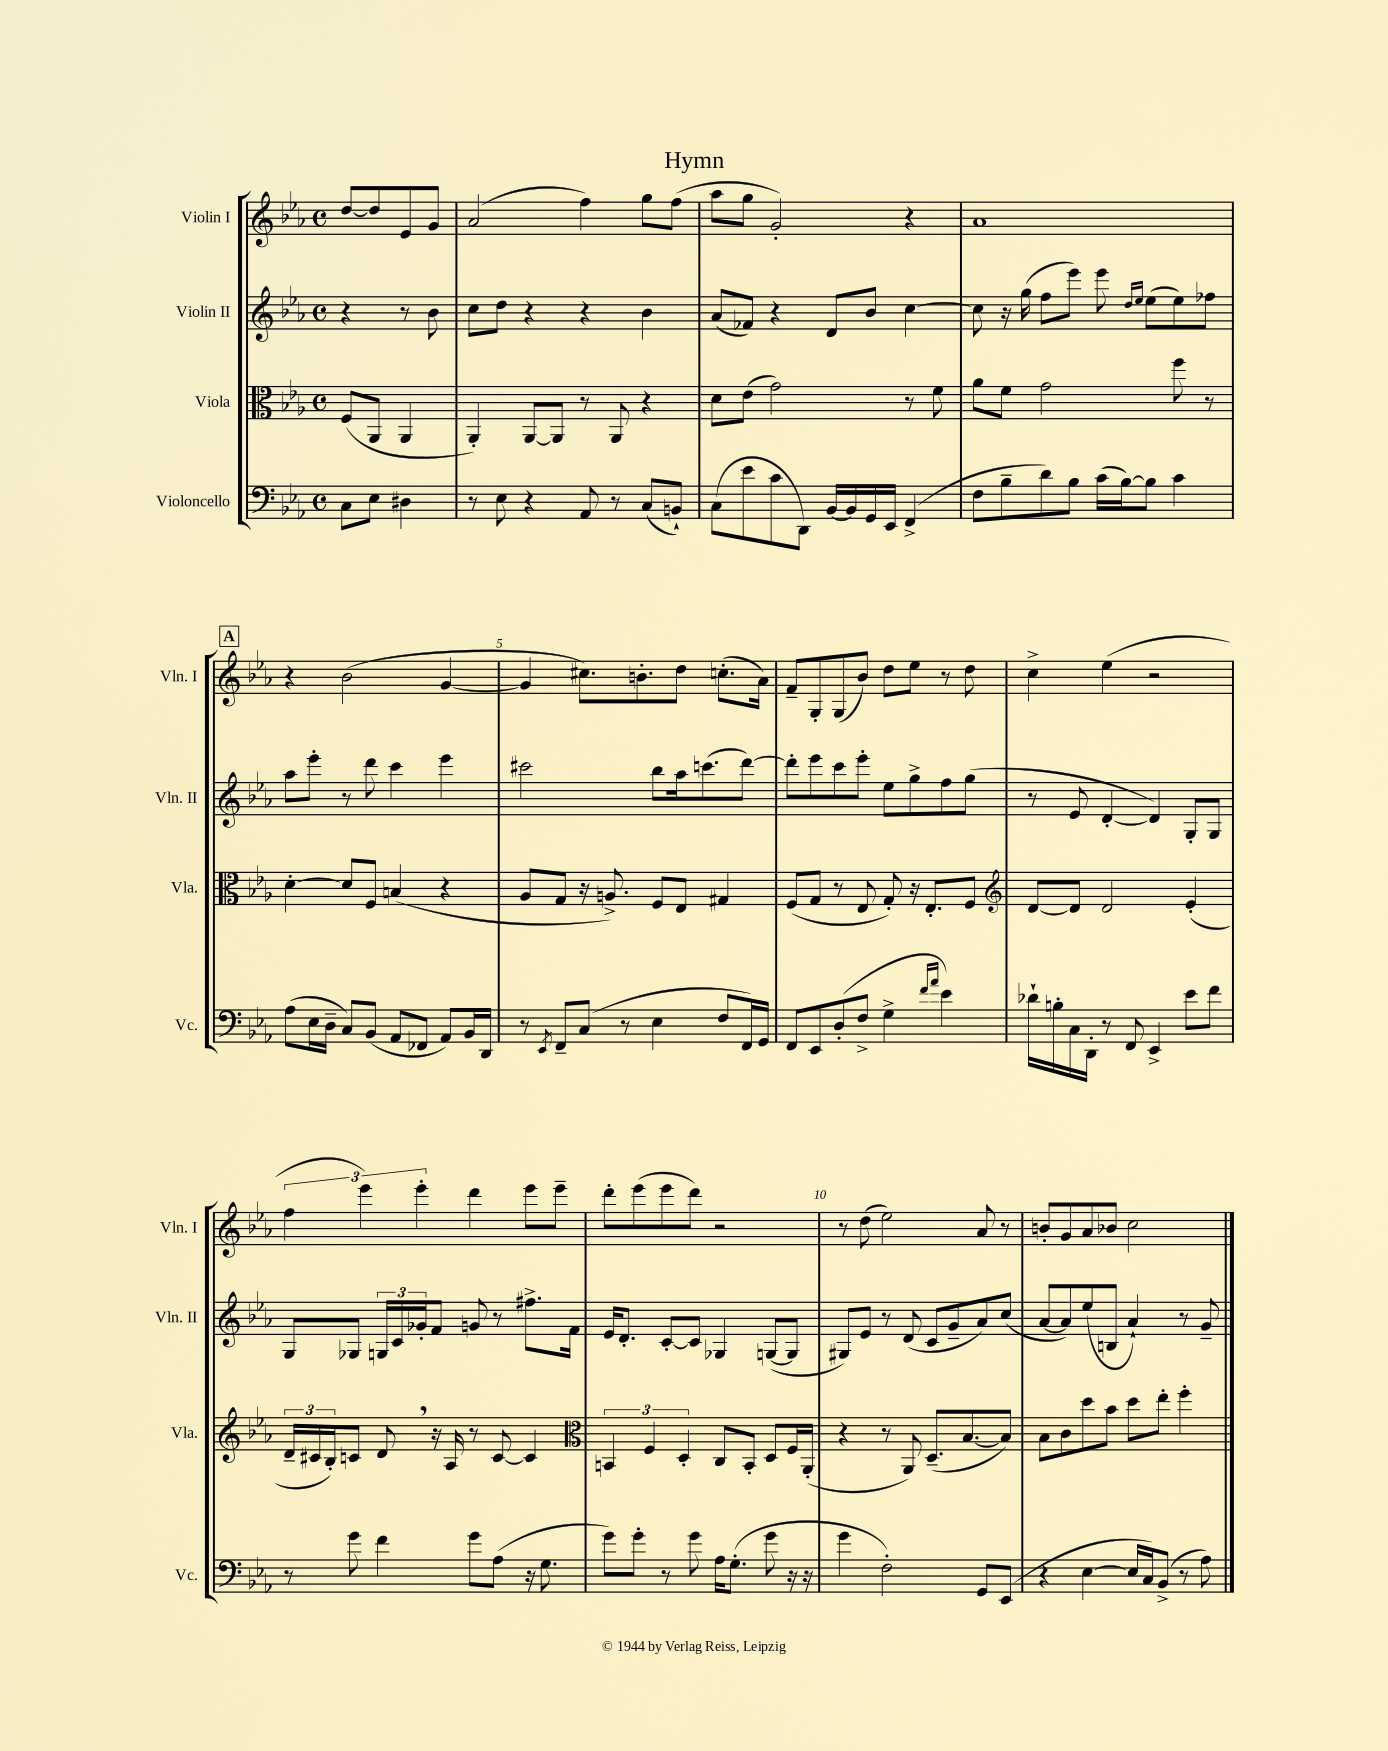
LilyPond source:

\header { title = "Hymn" }
<<
\new StaffGroup <<
\new Staff = "s0" \with { instrumentName = "Violin I" shortInstrumentName = "Vln. I" } {
    \clef treble \key ees \major \defaultTimeSignature \time 4/4 \partial 2
    d''8~ d''8 ees'8 g'8 |
    aes'2( f''4) g''8 f''8( |
    aes''8 g''8 g'2-.) r4 |
    aes'1 |
    \mark \markup { \box "A" } r4 bes'2( g'4~ |
    g'4 cis''8.) b'8.-. d''8 c''8.-.( aes'16) |
    f'8-- g8-. g8( bes'8) d''8 ees''8 r8 d''8 |
    c''4-> ees''4( r2 |
    \tuplet 3/2 { f''4 ees'''4) ees'''4-. } d'''4 ees'''8 ees'''8-- |
    d'''8-. ees'''8( ees'''8 d'''8) r2 |
    r8 d''8( ees''2) aes'8 r8 |
    b'8-. g'8 aes'8 bes'8 c''2 \bar "|." |
}
\new Staff = "s1" \with { instrumentName = "Violin II" shortInstrumentName = "Vln. II" } {
    \clef treble \key ees \major \defaultTimeSignature \time 4/4 \partial 2
    r4 r8 bes'8 |
    c''8 d''8 r4 r4 bes'4 |
    aes'8( fes'8) r4 d'8 bes'8 c''4~ |
    c''8 r16 g''16( f''8 ees'''8) ees'''8 \grace { d''16 ees''16 } ees''8( ees''8) fes''8 |
    \mark \markup { \box "A" } aes''8 ees'''8-. r8 d'''8 c'''4 ees'''4 |
    cis'''2 bes''8 aes''16 c'''8.( d'''8~) |
    d'''8-. ees'''8 c'''8 ees'''8-. ees''8 g''8-> f''8 g''8( |
    r8 ees'8 d'4~-. d'4) g8-. g8 |
    g8 ges8 \tuplet 3/2 { g16 c'16 ges'16-. } f'8 g'8 r8 fis''8.-> f'16 |
    ees'16 d'8.-. c'8~-. c'8 ges4 g8~( g8 |
    gis8) ees'8 r8 d'8( c'8 g'8-- aes'8) c''8( |
    aes'8~ aes'8) ees''8( b8 aes'4-!) r8 g'8-- \bar "|." |
}
\new Staff = "s2" \with { instrumentName = "Viola" shortInstrumentName = "Vla." } {
    \clef alto \key ees \major \defaultTimeSignature \time 4/4 \partial 2
    f8( aes,8 aes,4 |
    aes,4-.) aes,8~ aes,8 r8 aes,8 r4 |
    d'8 ees'8( g'2) r8 f'8 |
    aes'8 f'8 g'2 f''8 r8 |
    \mark \markup { \box "A" } d'4~-. d'8 f8 b4( r4 |
    aes8 g8 r16 a8.->) f8 ees8 gis4 |
    f8( g8 r8 ees8 g8-.) r16 ees8.-. f8 |
    \clef treble d'8~ d'8 d'2 ees'4-.( |
    \tuplet 3/2 { d'16-- cis'16 bes16-.) } c'8 d'8 \breathe r16 aes16 r8 c'8~ c'4 |
    \clef alto \tuplet 3/2 { b,4 f4 d4-. } c8 b,8-. d8 f16 aes,16-.( |
    r4 r8 aes,8) d8.--( bes8.~ bes8) |
    bes8 c'8 d''8 bes'8 d''8 ees''8-. f''4-. \bar "|." |
}
\new Staff = "s3" \with { instrumentName = "Violoncello" shortInstrumentName = "Vc." } {
    \clef bass \key ees \major \defaultTimeSignature \time 4/4 \partial 2
    c8 ees8 dis4 |
    r8 ees8 r4 aes,8 r8 c8( b,8-!) |
    c8( ees'8 c'8 d,8) bes,16~ bes,16 g,16 ees,16 f,4->( |
    f8 bes8-- d'8) bes8 c'16( bes16~) bes8 c'4 |
    \mark \markup { \box "A" } aes8( ees16 d16-- c8) bes,8( aes,8 fes,8 aes,8) bes,16 d,16 |
    r8 \acciaccatura { ees,8 } f,8-- c8( r8 ees4 f8 f,16) g,16 |
    f,8 ees,8 d8-.( f8-> g4-> \grace { f'16 aes'16 } ees'4) |
    des'16-! b16-. c16 d,16-. r8 f,8 ees,4-> ees'8 f'8 |
    r8 g'8 f'4 g'8 aes8( r16 g8. |
    g'8) g'8-. r8 g'8 aes16 g8.-.( g'8 r16 r16 |
    g'4 f2-.) g,8 ees,8( |
    r4 ees4~ ees16 c16) bes,8->( r8 aes8) \bar "|." |
}
>>
>>
\layout { \context { \Score \override BarNumber.break-visibility = ##(#f #t #t) barNumberVisibility = #(every-nth-bar-number-visible 5) } }
